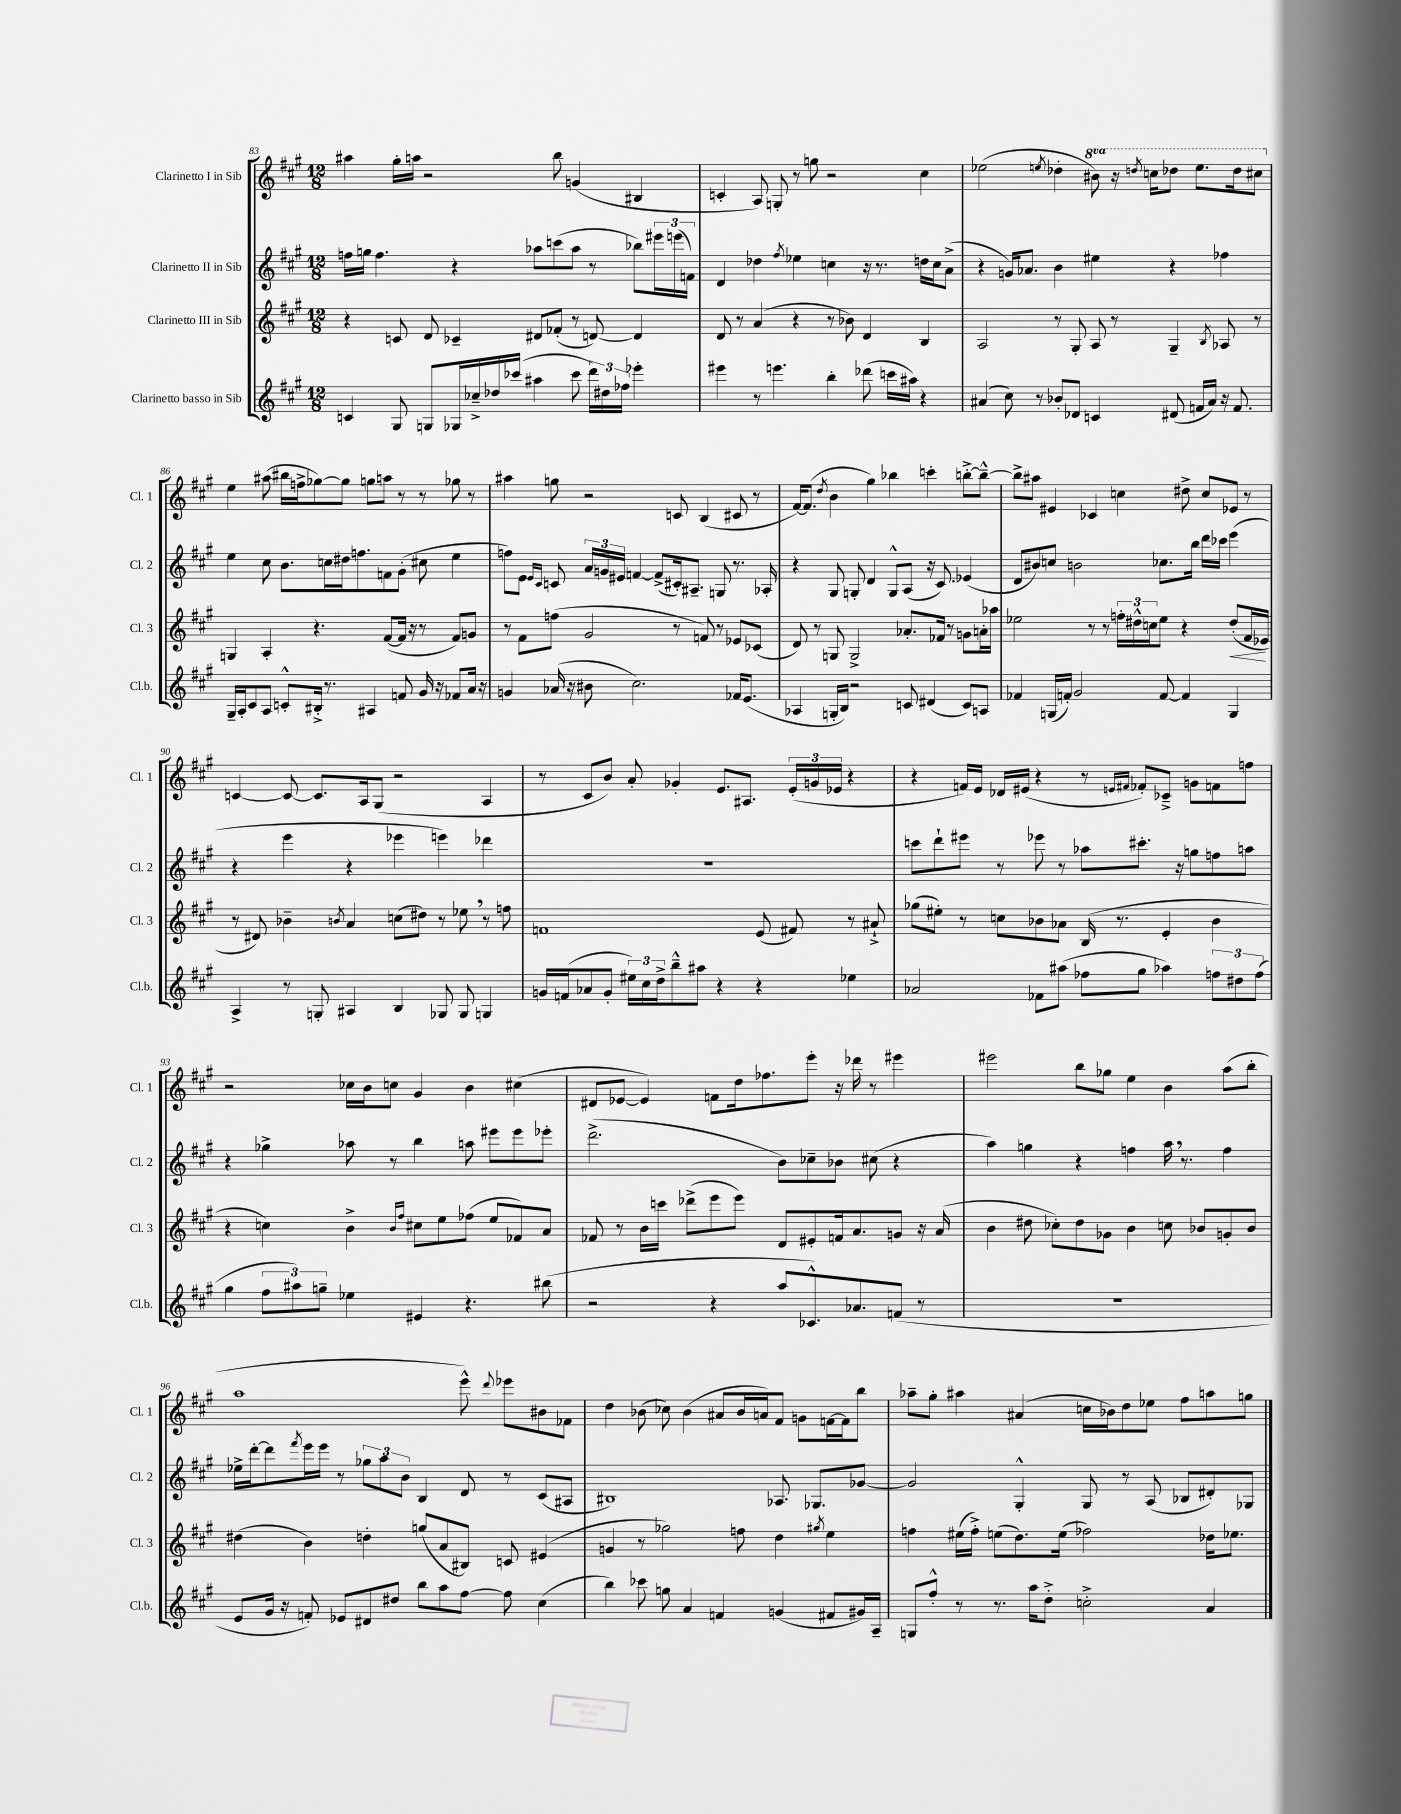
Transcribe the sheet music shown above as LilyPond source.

<<
\new StaffGroup <<
\new Staff = "s0" \with { instrumentName = "Clarinetto I in Sib" shortInstrumentName = "Cl. 1" } {
    \clef treble \key a \major \numericTimeSignature \time 12/8 \set Staff.ottavationMarkups = #ottavation-simple-ordinals
    ais''4 gis''16-. a''16 r2 b''8 g'4( bis4 |
    c'4-. a8) g8-. r8 g''8 r2 cis''4 |
    ees''2( \acciaccatura { e''8 } des''4-. \ottava #1 bis''8) r16 \acciaccatura { d'''!8 } c'''16 des'''8 e'''8. des'''16 cis'''8 \ottava #0 |
    e''4 ais''8( bis''16 f''16-> ges''8~) ges''8 g''8 a''8 r8 r8 ges''8 r8 |
    ais''4 g''8 r2 c'8 b4( cis'8 r8 |
    fis'16~) fis'8.( \acciaccatura { d''8 } b'4 gis''4) bes''4 c'''4-. b''8~-.-> b''8~---^ |
    b''8-> ais''8 eis'4 ces'4 c''4 dis''8-> c''8 ees'8 r8 |
    c'4~ c'8~ c'8. a16 gis8( r2 a4 |
    r8 cis'8 b'8) a'8-. ges'4-. e'8. ais8. \tuplet 3/2 { e'16-.( g'16 ees'16 } r4 |
    r4 f'16) e'16 des'16 eis'16( r4 r8 \grace { e'16 fis'16 } fes'8-.) ces'8---> g'8 f'8 f''8 |
    r2 ces''16 b'16 c''8 gis'4 b'4 cis''4( |
    dis'8 ees'8~ ees'4) f'8 d''16 fes''8. e'''8-. r16 des'''16 r8 eis'''4 |
    eis'''2 b''8 ges''8 e''4 b'4 a''8( b''8-. |
    a''1 e'''8-^) \appoggiatura { d'''8 } ees'''8 bis'8 fes'8 |
    d''4 bes'8( ces''8) bes'4( ais'8 bes'16 a'16) fis'8 g'8 f'16~ f'16 b''8 |
    aes''8-- gis''8-. ais''4 ais'4( c''16 bes'16) d''8 ees''8 fis''8 a''8 g''8 \bar "|." |
}
\new Staff = "s1" \with { instrumentName = "Clarinetto II in Sib" shortInstrumentName = "Cl. 2" } {
    \clef treble \key a \major \numericTimeSignature \time 12/8
    f''16 g''16 f''4. r4 aes''8 c'''8( aes''8 r8 bes''8) \tuplet 3/2 { eis'''16 e'''16( f'16) } |
    d'4 des''4 \acciaccatura { fis''8 } ees''4 c''4 r16 r8. d''16 c''16 a'8->( |
    r4 g'16) aes'8. b'4 eis''4 r4 fes''4 |
    e''4 cis''8 b'8. c''16 dis''16 f''8. f'8 gis'8-.( cis''8 e''4 |
    f''8) e'8 \grace { e'16 cis'16 } c'8 \tuplet 3/2 { a'16 g'16 eis'16 } f'4~ f'8->( cis'16-.) ais8.-- g8 r8. aes16-. |
    r4 gis8 g8-. d'4 g8-^ a8( r16 cis'8.) ees'4( |
    d'8 bis'8) c''8 b'2 ces''8. b''16 d'''16 ces'''16 e'''4( |
    r4 e'''4 r4 ees'''4 e'''4) des'''4 |
    R1. |
    c'''8 d'''8-! eis'''8 r8 ees'''8 r8 aes''8 cis'''8.-. r16 g''8 f''8 a''8 |
    r4 ges''4-> aes''8 r8 b''4 a''8 eis'''8 eis'''8 ees'''8-. |
    d'''2.->( b'8) ces''8-- bes'8 cis''8( r4 |
    a''4) g''4 r4 f''4 a''16 \breathe r8. f''4 |
    ees''16-> d'''16~-. d'''8 \acciaccatura { fis'''8 } e'''16 e'''16 r8 \tuplet 3/2 { ges''8 a''8 b'8 } b4 d'8 r8 cis'8( ais8 |
    bis1) aes8. ges8. ges'8~ |
    ges'2 gis4-.-^ gis8 r8 a8( bes8 dis'8-.) ges8 \bar "|." |
}
\new Staff = "s2" \with { instrumentName = "Clarinetto III in Sib" shortInstrumentName = "Cl. 3" } {
    \clef treble \key a \major \numericTimeSignature \time 12/8
    r4 c'8 d'8 ces'4-- dis'8 fes'8-.( r8 d'8~) d'4 |
    d'8 r8 a'4( r4 r8 bes'8) d'4 b4 |
    a2 r8 gis8-. a8 r8 gis4-- \acciaccatura { b8 } aes8 r8 |
    g4 a4-. r4. fis'8~( fis'16 r16 r8 fis'8) g'8 |
    r8 fis'8 f''8( gis'2 r8 f'8) r8 ees'8 ces'8( |
    d'8) r8 g8 g2-> aes'8.-. fes'16 r8 g'8 a'16-. aes''16 |
    ees''2 r8 r8 \tuplet 3/2 { f''16-. dis''16-^ c''16 } ees''8 r4 dis''8-.\<( fis'16 ees'16\! |
    r8 dis'8) bes'4-- \acciaccatura { b'8 } a'4 c''8( dis''8) r8 ees''8 \breathe r8 f''8 |
    f'1 e'8( fis'8) r8 ais'8-!-> |
    ges''8( eis''8-.) r8 c''8 bes'8 aes'8 b16( r8. e'4-. bes'4 |
    r4 c''4) b'4-> \grace { b'16 fis''16 } cis''8 e''8 fes''8( e''8 fes'8) a'8 |
    fes'8 r8 b'16 c'''16 des'''8->( e'''8 e'''8) d'8 eis'8-. f'16 a'8. g'8 r16 a'16( |
    b'4 dis''8 ces''8-.) dis''8 ges'8 b'4 c''8 bes'8 g'8-. bes'8 |
    dis''4( b'4) d''4-. g''8( a'8 bis8) c'8 eis'4( |
    g'4 r8 ges''2) f''8 d''4 \acciaccatura { gis''8 } e''4 |
    f''4 eis''16( f''16-.->) e''8( d''8.) e''16( fes''2) des''16 ees''8. \bar "|." |
}
\new Staff = "s3" \with { instrumentName = "Clarinetto basso in Sib" shortInstrumentName = "Cl.b." } {
    \clef treble \key a \major \numericTimeSignature \time 12/8
    c'4 gis8 g8 ges16 ces''16---> des''16 ces'''16( ais''4 ces'''8 \tuplet 3/2 { d'''16) dis''16 fes''16 } ees'''4-. |
    eis'''4 r8 e'''4. b''4-. des'''8( c'''16 ais''16) r4 |
    ais'4( cis''8) r8 bes'8-. des'8 c'4 dis'8( f'16 ais'16) r16 f'8. |
    gis16-- a16-. cis'8 a8 c'8-.-^ bis16-.-> r8. ais4 f'8 gis'16 r16 fes'8 a'16 r16 |
    g'4 aes'16( r16 bis'8 cis''2.) fes'16 e'8.( |
    aes4 g16-. b16) r2 c'8 dis'4( c'8) a8 |
    fes'4 g16( f'16-.) gis'2 f'8~ f'4 g4 |
    a4-> r8 g8-. ais4 b4 ges8 ges8 g4 |
    g'16 f'16( aes'8 g'8-. \tuplet 3/2 { eis''16) cis''16 d''16-> } b''8---^ ais''8 r4 r4 ees''4 |
    aes'2 fes'8 ais''8( fes''8 gis''8 aes''4) \tuplet 3/2 { f''8 dis''8 f''8( } |
    gis''4 \tuplet 3/2 { fis''8 ais''8) g''8-- } ees''4 eis'4 r4. bis''8( |
    r2 r4 a''8 ces'8.-^) aes'8. f'8( r8 |
    R1. |
    e'8 gis'16 r16 f'8-.) ees'8 dis'8 dis''8 b''8 a''8 fis''8~ fis''8 cis''4( |
    b''4) ces'''8 g''8 a'4 f'4 g'4( fis'8 gis'16) a16-- |
    g8 fis''8-.-^ r8 r8. a''16 d''8-.-> c''2-.-> a'4 \bar "|." |
}
>>
>>
\layout { \context { \Score currentBarNumber = #83 } }
